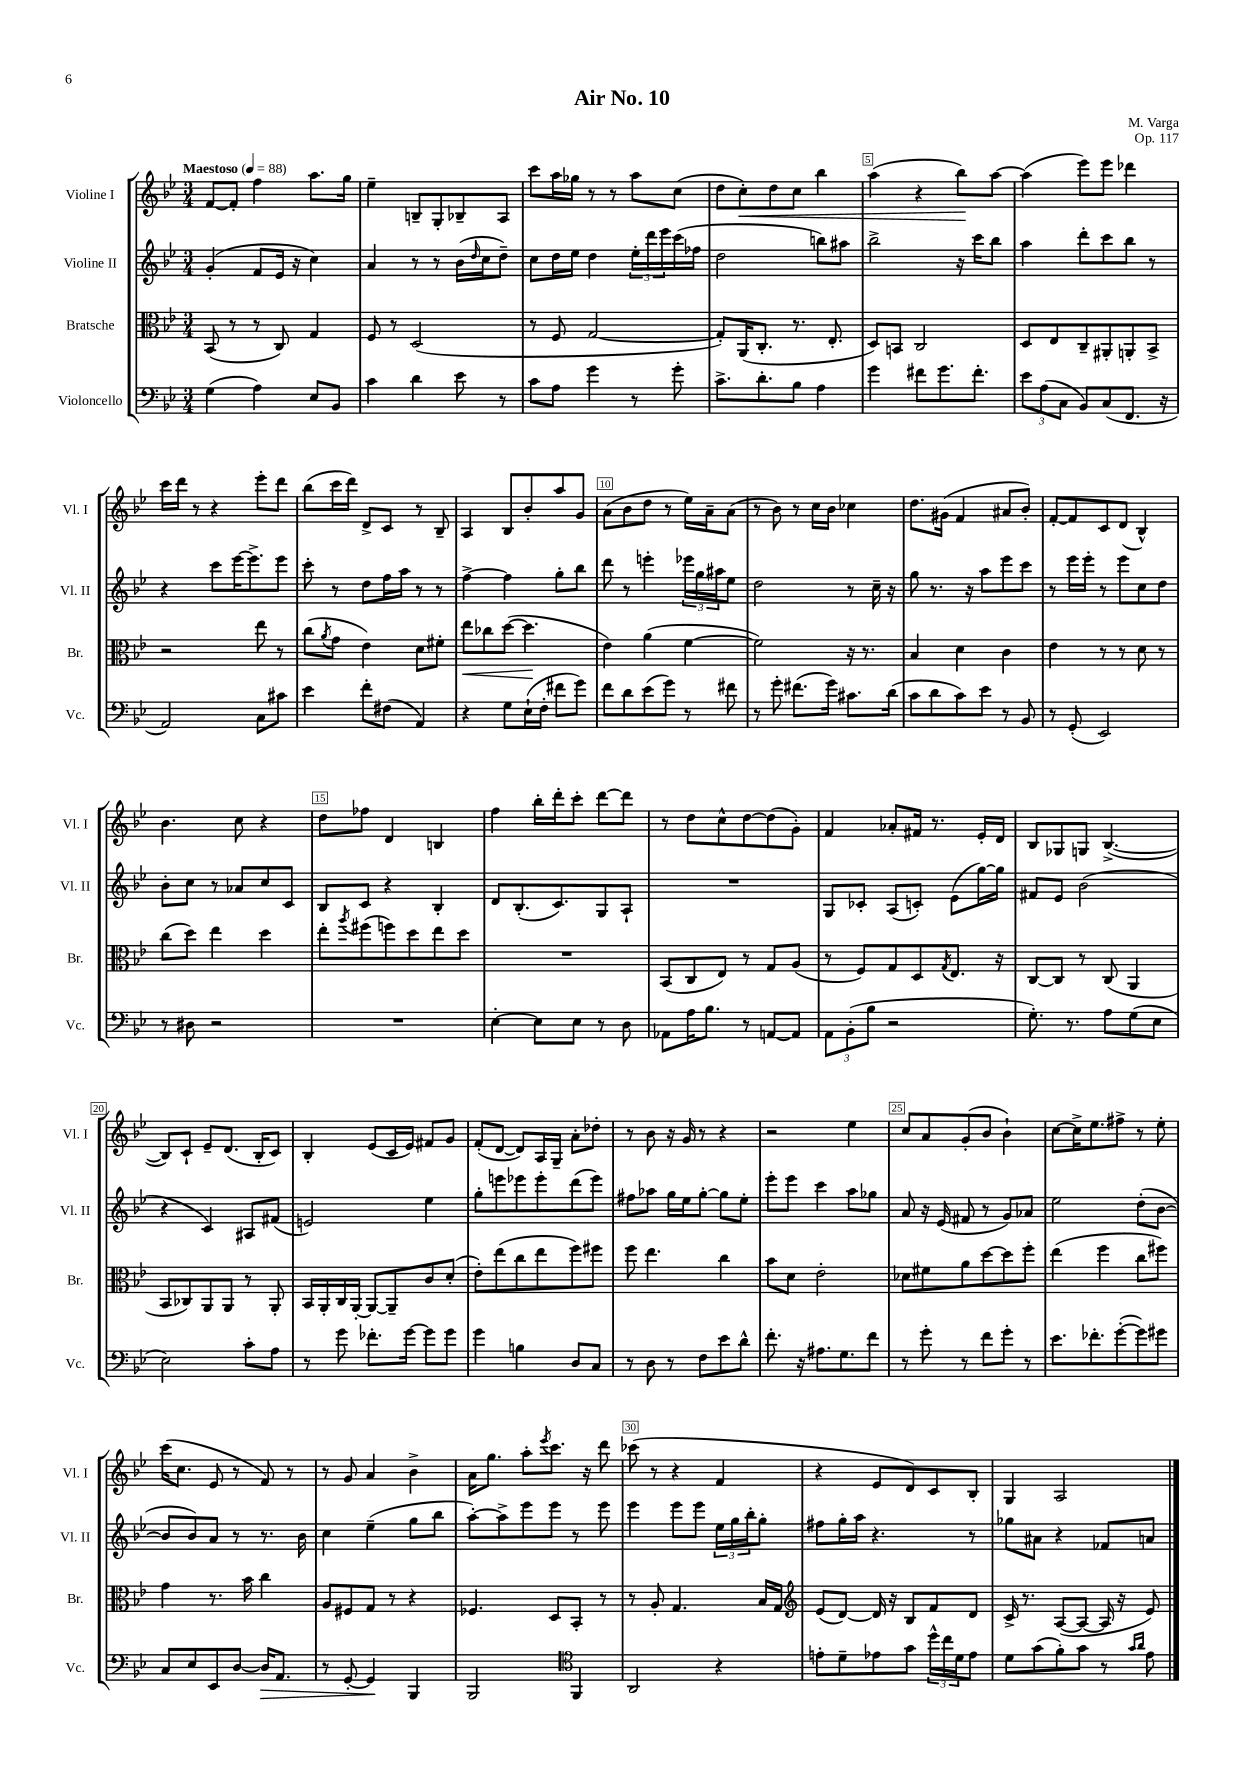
\header { title = "Air No. 10" composer = "M. Varga" opus = "Op. 117" }
<<
\new StaffGroup <<
\new Staff = "s0" \with { instrumentName = "Violine I" shortInstrumentName = "Vl. I" } {
    \clef treble \key bes \major \numericTimeSignature \time 3/4 \tempo "Maestoso" 4 = 88
    f'8~ f'8-. f''4 a''8. g''16 |
    ees''4-- b8-- g8-. bes8-- a8 |
    c'''8 a''16 ges''16 r8 r8 a''8 c''8( |
    d''8 c''8-.\<) d''8 c''8 bes''4 |
    a''4( r4 bes''8\!) a''8~ |
    a''4( ees'''8) ees'''8 des'''4 |
    c'''16 d'''16 r8 r4 ees'''8-. d'''8 |
    bes''8( c'''16 d'''16) d'8-> c'8 r8 bes8-- |
    a4 bes8 bes'8-. a''8 g'8 |
    a'8( bes'8 d''8 r8 ees''16) a'16-- a'8( |
    r8 bes'8) r8 c''16 bes'16 ces''4 |
    d''8. gis'16( f'4 ais'8 bes'8-.) |
    f'8~-. f'8 c'8 d'8( bes4-^) |
    bes'4. c''8 r4 |
    d''8 fes''8 d'4 b4 |
    f''4 bes''16-. d'''16-. c'''8-. d'''8~ d'''8 |
    r8 d''8 c''8-^ d''8~ d''8( g'8-.) |
    f'4 aes'8-. fis'16 r8. ees'16-. d'16 |
    bes8 ges8 g8 bes4.~->( |
    bes8) c'8-! ees'8-- d'8.( bes16-. c'8) |
    bes4-. ees'8( c'16 ees'16) fis'8 g'8 |
    f'8-.( d'8~ d'8) a16 g16-- a'8-. des''8-. |
    r8 bes'8 r16 g'16 r8 r4 |
    r2 ees''4 |
    c''8 a'8 g'8-.( bes'8 bes'4-!) |
    c''8~ c''16-> ees''8. fis''8-> r8 ees''8-. |
    c'''16( c''8. ees'8 r8 f'8) r8 |
    r8 g'8 a'4 bes'4-> |
    a'16 g''8. a''8-. \acciaccatura { ees'''8 } c'''8. r16 d'''8 |
    ces'''8( r8 r4 f'4 |
    r4 ees'8 d'8) c'8 bes8-. |
    g4 a2 \bar "|." |
}
\new Staff = "s1" \with { instrumentName = "Violine II" shortInstrumentName = "Vl. II" } {
    \clef treble \key bes \major \numericTimeSignature \time 3/4
    g'4-.( f'8 ees'16 r16 c''4) |
    a'4 r8 r8 bes'16( \grace { d''16 } c''16 d''8--) |
    c''8 d''16 ees''16 d''4 \tuplet 3/2 { ees''16-. d'''16 ees'''16 } c'''16( fes''16 |
    d''2 b''8) ais''8 |
    bes''2-> r16 c'''16 bes''8 |
    a''4 d'''8-. c'''8 bes''8 r8 |
    r4 c'''8 ees'''16~ ees'''8.-> ees'''8 |
    c'''8-. r8 d''8 f''16 a''16 r8 r8 |
    f''4~-> f''4 g''8-. bes''8 |
    d'''8 r8 e'''4-. \tuplet 3/2 { ees'''16 g''16 ais''16 } ees''8 |
    d''2 r8 c''16-- r16 |
    g''8 r8. r16 a''8 ees'''8 c'''8 |
    r8 ees'''16 ees'''16-. r8 ees'''8 c''8 d''8 |
    bes'8-. c''8 r8 aes'8 c''8 c'8 |
    bes8 c'8 r4 bes4-. |
    d'8 bes8.-.( c'8.) g8 a8-! |
    R2. |
    g8 ces'8-. a8( c'8-.) ees'8( g''16~) g''16 |
    fis'8 ees'8 bes'2( |
    r4 c'4) ais8 fis'8( |
    e'2) ees''4 |
    g''8-. e'''8 ees'''8 ees'''8-. d'''8( ees'''8) |
    fis''8 aes''8 g''16 ees''16 g''8~-. g''8 ees''8-. |
    ees'''8-. ees'''8 c'''4 a''8 ges''8 |
    a'8 r16 ees'16( fis'8 r8 g'8) aes'8 |
    ees''2 d''8-.( bes'8~ |
    bes'8 bes'8) a'8 r8 r8. bes'16 |
    c''4 ees''4--( g''8 bes''8 |
    a''8~-.) a''8-> ees'''8 ees'''8 r8 ees'''8 |
    ees'''4 ees'''8 ees'''8 \tuplet 3/2 { ees''16 g''16 bes''16-. } g''8-. |
    fis''8 g''16-. a''16 r4. r8 |
    ges''8 ais'8 r4 fes'8 a'8 \bar "|." |
}
\new Staff = "s2" \with { instrumentName = "Bratsche" shortInstrumentName = "Br." } {
    \clef alto \key bes \major \numericTimeSignature \time 3/4
    bes,8( r8 r8 c8) g4 |
    f8 r8 d2( |
    r8 f8 g2~ |
    g8-.) a,16( c8.-. r8. ees8.-. |
    d8) b,8 c2 |
    d8 ees8 c8-- ais,8-. a,8-. bes,8-> |
    r2 ees''8 r8 |
    c''8( \acciaccatura { a'8 } g'8 ees'4) d'8 fis'8-. |
    ees''8\< ces''8 d''8~( d''4.\! |
    ees'4) a'4( f'4~ |
    f'2) r16 r8. |
    bes4 d'4 c'4 |
    ees'4 r8 r8 d'8 r8 |
    c''8( d''8) ees''4 d''4 |
    ees''8-. \acciaccatura { a''8 } fis''8( f''8) d''8 ees''8 d''8 |
    R2. |
    bes,8( c8 ees8) r8 g8 a8( |
    r8 f8) g8 d8 \acciaccatura { g8 } ees8. r16 |
    c8~ c8 r8 c8( a,4 |
    bes,8 ces8) a,8 a,8 r8 a,8-. |
    bes,16 a,16-. c16 a,16~-. a,8~ a,8-- c'8 d'8-.( |
    ees'8-.) ees''8( c''8 ees''8 f''8) fis''8 |
    f''8 ees''4. c''4 |
    bes'8 d'8 ees'2-. |
    des'8 fis'8 a'8 d''8~ d''8 f''8-. |
    ees''4( f''4 c''8 fis''8) |
    g'4 r8. bes'16 c''4 |
    a8 fis8 g8 r8 r4 |
    fes4. d8 bes,8-. r8 |
    r8 a8-. g4. bes16 g16 |
    \clef treble ees'8( d'8~) d'16 r16 bes8 f'8 d'8 |
    c'16-> r8. a8~( a8~ a16 r16 ees'8) \bar "|." |
}
\new Staff = "s3" \with { instrumentName = "Violoncello" shortInstrumentName = "Vc." } {
    \clef bass \key bes \major \numericTimeSignature \time 3/4
    g4( a4) ees8 bes,8 |
    c'4 d'4 ees'8 r8 |
    c'8 a8 g'4 r8 g'8-. |
    c'8.-> d'8.-. bes8 a4 |
    g'4 fis'8 g'8. fis'8.-. |
    \tuplet 3/2 { ees'8 a8( c8 } bes,8) c8( f,8. r16 |
    a,2) c8 cis'8 |
    ees'4 f'8-. fis8( a,4) |
    r4 g8 ees16-!( f16-. fis'8 g'8) |
    f'8 d'8 ees'8( g'8) r8 fis'8 |
    r8 g'8-. fis'8.( g'16) cis'8. d'16( |
    c'8 d'8 c'8) ees'8 r8 bes,8 |
    r8 g,8-.( ees,2) |
    r8 dis8 r2 |
    R2. |
    ees4~-. ees8 ees8 r8 d8 |
    aes,8 a16 bes8. r8 a,8~ a,8 |
    \tuplet 3/2 { a,8 bes,8-.( bes8 } r2 |
    g8.-.) r8. a8 g8( ees8 |
    ees2) c'8-. a8 |
    r8 g'8 fes'8.-. g'16~ g'8 g'8 |
    g'4 b4 d8 c8 |
    r8 d8 r8 f8 ees'8 d'8-^ |
    f'8.-. r16 ais8. g8. f'8 |
    r8 g'8-. r8 f'8 g'8-. r8 |
    ees'8. fes'8.-. g'8~-.( g'8) gis'8 |
    c8 ees8 ees,8 d8~ d16\> a,8. |
    r8 g,8~-. g,4\! bes,,4 |
    bes,,2 \clef tenor f,4 |
    a,2 r4 |
    e'8-. d'8-- ees'8 g'8 \tuplet 3/2 { d''16-^ c''16 d'16 } ees'8 |
    d'8 g'8( f'8-.) g'8 r8 \grace { g'16 a'16 } ees'8 \bar "|." |
}
>>
>>
\layout { \context { \Score \override BarNumber.break-visibility = ##(#f #t #t) barNumberVisibility = #(every-nth-bar-number-visible 5) \override BarNumber.stencil = #(make-stencil-boxer 0.1 0.3 ly:text-interface::print) } }
